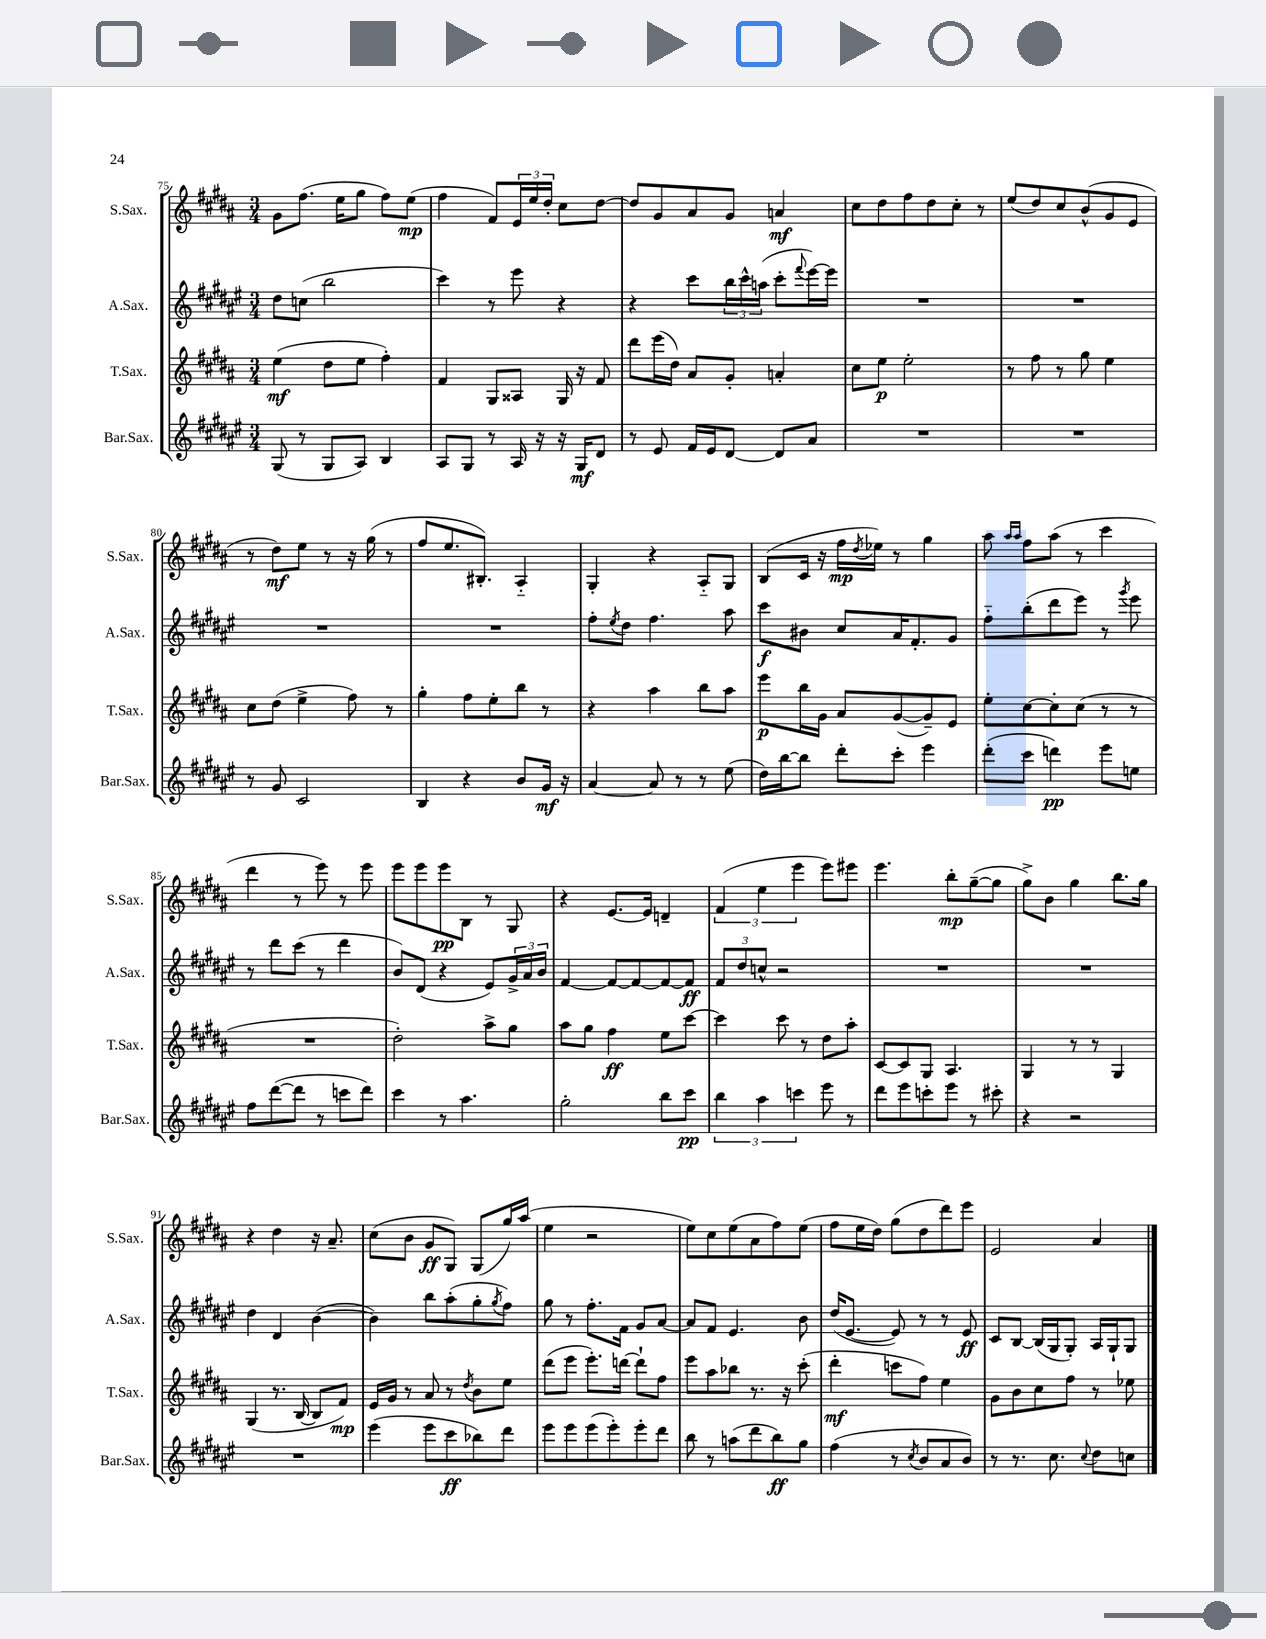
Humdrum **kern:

**kern	**kern	**kern	**kern
*staff4	*staff3	*staff2	*staff1
*clefG2	*clefG2	*clefG2	*clefG2
*k[f#c#g#d#a#e#]	*k[f#c#g#d#a#]	*k[f#c#g#d#a#e#]	*k[f#c#g#d#a#]
*M3/4	*M3/4	*M3/4	*M3/4
(8G#	(4ee	8dd#	8g#
8r	.	(8cc	(8.ff#
8G#	8dd#	2bb	.
.	.	.	16ee
8A#)	8ee	.	8gg#
4B	4ff#')	.	8ff#)
.	.	.	(8ee
=	=	=	=
8A#	4f#	4ccc#)	4ff#
8G#	.	.	.
8r	8G#	8r	8f#)
16A#	8A##	8eee#	24e
.	.	.	24ee
16r	.	.	.
.	.	.	24dd#'
16r	16G#	4r	8cc#
16G#	16r	.	.
8d#	8f#	.	[8dd#
=	=	=	=
8r	8ddd#	4r	8dd#]
8e#	(16eee	.	8g#
.	16dd#)	.	.
16f#	8a#	8ccc#	8a#
16e#	.	.	.
[8d#	8g#'	24bb	8g#
.	.	24ccc#^^	.
.	.	(24aa	.
8d#]	4a'	8ccc#'	4a
.	.	8qqfff#	.
8a#	.	[16eee#)	.
.	.	16eee#]	.
=	=	=	=
2.r	8cc#	2.r	8cc#
.	8ee	.	8dd#
.	2ee'	.	8ff#
.	.	.	8dd#
.	.	.	8cc#'
.	.	.	8r
=	=	=	=
2.r	8r	2.r	(8ee
.	8ff#	.	8dd#)
.	8r	.	8cc#
.	8gg#	.	(8b^^
.	4ee	.	8g#
.	.	.	8e
=	=	=	=
8r	8cc#	2.r	8r
8g#	(8dd#	.	8dd#)
2c#	4ee^	.	8ee
.	.	.	8r
.	8ff#)	.	16r
.	.	.	(16gg#
.	8r	.	8r
=	=	=	=
4B	4gg#'	2.r	8ff#
.	.	.	8.ee
4r	8ff#	.	.
.	.	.	8.B#')
.	8ee'	.	.
8b	8bb	.	4A#'~
16g#	8r	.	.
16r	.	.	.
=	=	=	=
[4a#	4r	8ff#'	4G#'
.	.	8qee#	.
.	.	8dd#	.
8a#]	4aa#	4.ff#	4r
8r	.	.	.
8r	8bb	.	8A#'~
(8ee#	8aa#	8aa#	8G#
=	=	=	=
16dd#)	8eee	8ccc#	(8B
[16bb	.	.	.
8bb]	16bb	8b#	16c#
.	16g#	.	16r
8ddd#'	8a#	8cc#	16ff#
.	.	.	8qdd#
.	.	.	16ee-)
8ccc#'	([8g#	16a#	8r
.	.	8.f#'	.
4eee#	8g#~])	.	4gg#
.	8e	8g#	.
=	=	=	=
(8ddd#'	8ee'	8ff#'~	8aa#
.	.	.	16qqaa#
.	.	.	16qqaa#
8ccc#	[8cc#	(8bb'	8ff#
4ddd)	8cc#']	8ddd#	(8aa#
.	(8cc#	8eee#)	8r
8eee#	8r	8r	4ccc#
.	.	8qggg#	.
8ee	8r	8eee#	.
=	=	=	=
8ff#	2.r	8r	4ddd#
([8ddd#	.	8ddd#	.
8ddd#]	.	(8ccc#	8r
8r	.	8r	8eee)
8ccc	.	4ddd#	8r
8ddd#)	.	.	8eee
=	=	=	=
4ccc#	2dd#')	8b)	8eee
.	.	(8d#	8eee
8r	.	4r	8eee
4.aa#	.	.	8B
.	8aa#^	8e#)	8r
.	8gg#	24g#^	8G#
.	.	24a#	.
.	.	24b	.
=	=	=	=
2gg#'	8aa#	[4f#	4r
.	8gg#	.	.
.	4ff#	8f#_	[8.e
.	.	8f#_	.
.	.	.	16e]
8bb	8ee	8f#_	4d~
8ccc#	[8ccc#	8f#]	.
=	=	=	=
6bb	4ccc#]	12f#	(6f#
.	.	12dd#	.
6aa#	.	12cc^^	6ee
.	8ccc#	2r	.
6ccc	.	.	6eee
.	8r	.	.
8eee#	8dd#	.	8eee)
8r	8aa#'	.	8eee#
=	=	=	=
8ddd#	[8c#	2.r	4.eee
8eee#	8c#]	.	.
8ccc'	8G#	.	.
8eee#	4.A#	.	8bb'
8r	.	.	([8gg#~
8ccc#'	.	.	8gg#]
=	=	=	=
4r	4G#	2.r	8gg#^)
.	.	.	8b
2r	8r	.	4gg#
.	8r	.	.
.	4G#	.	8.bb
.	.	.	16gg#
=	=	=	=
2.r	(4G#	4dd#	4r
.	8.r	4d#	4dd#
.	[16B	.	.
.	8B]	([4b	16r
.	.	.	8.a#~
.	8f#)	.	.
=	=	=	=
(4eee#	16e	4b])	(8cc#
.	16g#	.	.
.	8r	.	8b
8eee#	8a#	8bb	8g#
8ccc#	8r	(8aa#'	8G#)
.	8qdd#	.	.
8bb-)	8b	8gg#'	(8G#
.	.	8qgg#	.
8ddd#	8ee	8ff#)	16gg#)
.	.	.	(16aa#
=	=	=	=
8eee#	(8ddd#	8gg#	4ee
8eee#	8eee	8r	.
(8eee#	8.eee')	8.ff#'	2r
8eee#')	.	.	.
.	[16ddd	16f#	.
8eee#'	8ddd`]	8g#	.
8ddd#	8ff#	[8a#	.
=	=	=	=
8bb	8eee	8a#]	8ee)
8r	8aa#	8f#	8cc#
(8aa	8bb-	4.e#	(8ee
8ddd#	8.r	.	8a#
8bb)	.	.	8ff#)
.	16r	.	.
8gg#	(8ccc#'	8b	(8ee
=	=	=	=
(4ff#	4ddd#'	(16dd#	8ff#
.	.	[8.e#	.
.	.	.	16ee
.	.	.	16dd#)
8r	8ccc	8e#])	(8gg#
8qcc#	.	.	.
8b	8ff#)	8r	8dd#
8a#	4ee	8r	8ddd#)
8b)	.	8e#	8eee
=	=	=	=
8r	8g#	8c#	2e
8.r	8b	[8B	.
.	8cc#	(16B]	.
8.cc#	.	16G#	.
.	8ff#	8G#')	.
8qqcc#	.	.	.
8dd#	8r	16A#	4a#
.	.	16G#`	.
8cc	8ee-	8G#	.
==	==	==	==
*-	*-	*-	*-
